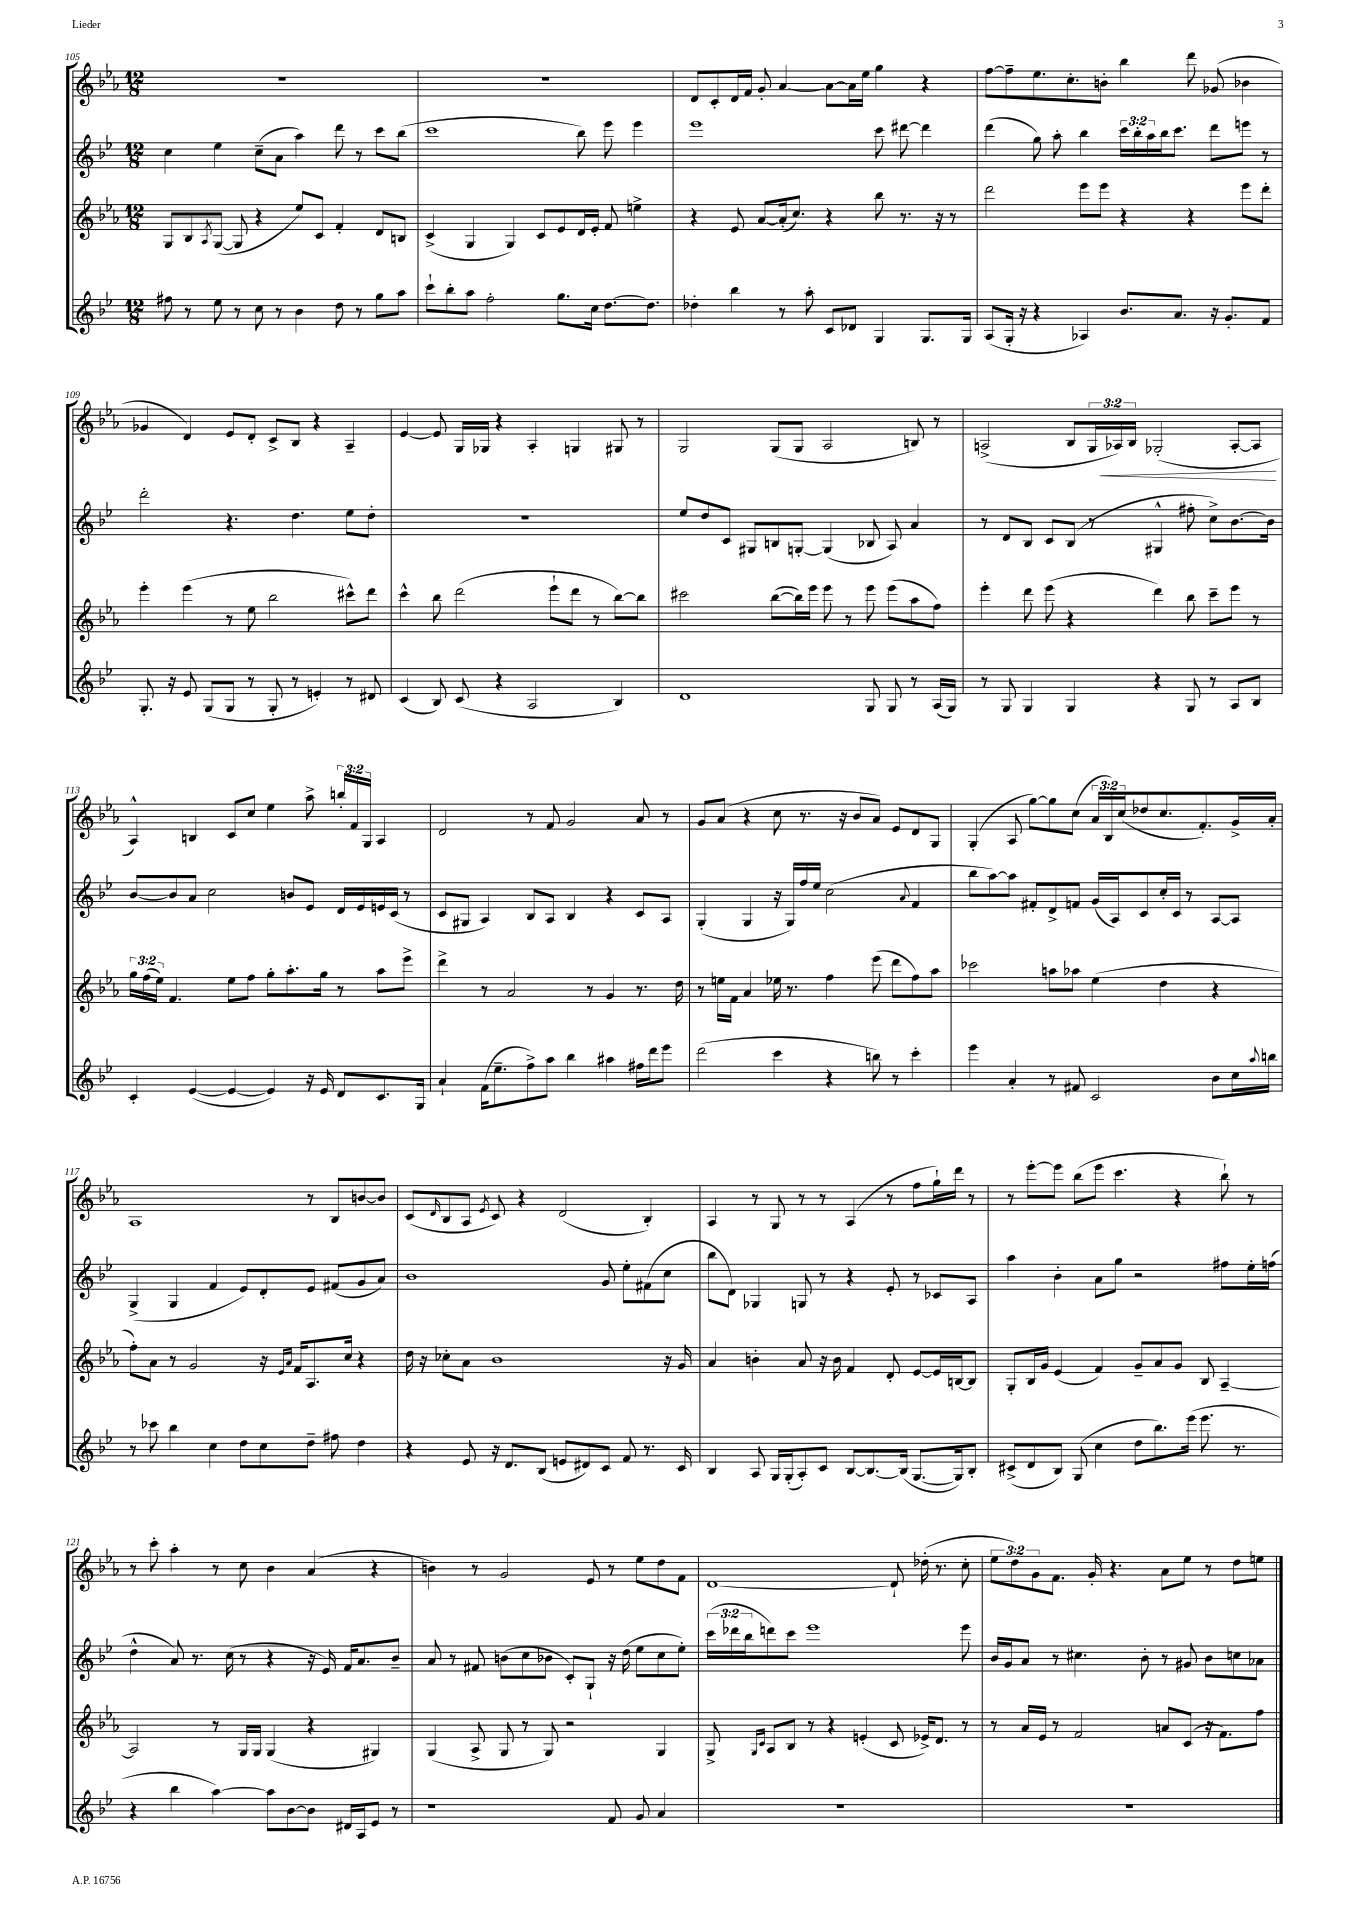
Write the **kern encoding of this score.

**kern	**kern	**kern	**kern
*staff4	*staff3	*staff2	*staff1
*clefG2	*clefG2	*clefG2	*clefG2
*k[b-e-]	*k[b-e-a-]	*k[b-e-]	*k[b-e-a-]
*M12/8	*M12/8	*M12/8	*M12/8
8ff#\	8G/L	4cc\	1.r
8r	8B-/	.	.
.	8qA-/	.	.
8ee-\	([8G/J	4ee-\	.
8r	8G/]	.	.
8cc\	4r	(8cc~\L	.
8r	.	8a\J	.
4b-\	8ee-/L)	4aa\)	.
.	8c/J	.	.
8dd\	4f'/	8ddd\	.
8r	.	8r	.
8gg\L	8d/L	8ccc\L	.
8aa\J	8B/J	(8bb-\J	.
=	=	=	=
8ccc`\L	(4c^/	1ccc	1.r
8bb-'\	.	.	.
8aa\J	4G/	.	.
2ff'\	.	.	.
.	4G/)	.	.
.	8c/L	.	.
8.gg\L	8e-/	.	.
.	16d/L	8bb-\)	.
16cc\Jk	16e-'/JJ	.	.
[8.dd\L	8f/	8eee-\	.
.	4ee^\	4eee-\	.
8.dd\]J	.	.	.
=	=	=	=
4dd-'\	4r	1eee-	8d/L
.	.	.	8c'/
4bb-\	8e-/	.	16d/L
.	.	.	16f/JJ
.	[8a-/L	.	8g'/
8r	(16a-'/]k	.	[4a-/
.	8.cc/J)	.	.
8aa'\	.	.	.
8c/L	4r	.	8a-\_L
8d-/J	.	.	16a-\]L
.	.	.	16ee-\JJ
4G/	8bb-\	8ccc\	4gg\
.	8.r	[8ddd#\	.
8.G/L	.	4ddd#\]	4r
.	16r	.	.
.	8r	.	.
16G/Jk	.	.	.
=	=	=	=
(8A/L	2ddd\	(4ddd\	[8ff\L
16G'/Jk	.	.	8ff~\]
16r	.	.	.
4r	.	8gg\)	8.ee-\
.	.	8aa'\	.
.	.	.	8.cc'\
4A-/)	8eee-\L	4bb-\	.
.	8eee-\J	.	8b'\J
8.b-/L	4r	24ccc\LL	4bb-\
.	.	24bb-'\	.
.	.	24aa\	.
.	.	16bb-\J	.
8.a/J	.	8.ccc\J	.
.	4r	.	8ddd\
16r	.	8ddd\L	(8g-/
8.g'/L	.	.	.
.	8eee-\L	8eee\J	4b-\
8f/J	8ddd'\J	8r	.
=	=	=	=
8.G'/	4eee-'\	2ddd'\	4g-/
16r	.	.	.
8e-/	(4eee-\	.	4d/)
(8G/L	.	.	.
8G/J	8r	4.r	8e-/L
8r	8ee-\	.	8d'/J
8G'/	2bb-\	.	8c^/L
8r	.	4.dd\	8B-/J
4e'/)	.	.	4r
8r	8ccc#^^\L)	8ee-\L	4A-~/
8d#/	8ddd\J	8dd'\J	.
=	=	=	=
(4c/	4ccc^^\	1.r	[4e-/
8B-/)	8bb-\	.	8e-/]
(8c/	(2ddd\	.	16G/LL
.	.	.	16G-/JJ
4r	.	.	4r
2A/	.	.	4A-'/
.	8eee-`\L	.	.
.	8ddd\J	.	4G/
.	8r	.	.
4B-/)	[8bb-\L)	.	8G#/
.	8bb-\]J	.	8r
=	=	=	=
1d	2ccc#\	8ee-/L	2G/
.	.	8dd/	.
.	.	8c/J	.
.	.	8G#/L	.
.	([8bb-\L	8B/	(8G/L
.	16bb-\]L)	[8G'/J	8G/J
.	16eee-\JJ	.	.
.	8eee-\	(4G/]	2A-/
.	8r	.	.
8G/	8eee-\	8B-/	.
8G/	(8eee-\L	8A/)	.
8r	8aa-\	4a/	8B/)
(16A/LL	8ff\J)	.	8r
16G/JJ)	.	.	.
=	=	=	=
8r	4eee-'\	8r	(2A^/
8G/	.	8d/L	.
4G/	8ddd\	8B-/J	.
.	(8eee-\	8c/L	.
4G/	4r	(8B-/J	8B-/L
.	.	8r	24G/L
.	.	.	24A-/)
.	.	.	24B-/JJ
4r	4ddd\)	4G#^^/	(2G-'/
8G/	8bb-\	8ff#'\	.
8r	8ccc~\L	8cc^\L)	.
8A/L	8eee-\J	[8.b-\	[8A-'/L
8B-/J	8r	.	8A-/]J
.	.	16b-\]Jk	.
=	=	=	=
4c'/	24gg\LL	[8b-/L	4A-^^/)
.	(24ff\	.	.
.	24ee-\JJ)	.	.
.	4.f/	8b-/]	.
([4e-/	.	8a/J	4B/
.	.	2cc\	.
4e-/_	8ee-\L	.	8c/L
.	8ff\J	.	8cc/J
4e-/])	8gg'\L	.	4ee-\
.	8.aa-'\	8b/L	.
16r	.	8e-/J	8aa-^\
16e-/	16gg\Jk	.	.
8d/L	8r	16d/LL	24bb'/LL
.	.	.	24f/
.	.	16e-/	.
.	.	.	24G/JJ
8.c/	8aa-\L	16e/	4A-/
.	.	(16c/JJ	.
.	8eee-^\J	8r	.
16G/Jk	.	.	.
=	=	=	=
4a`/	4ddd^\	8c/L	2d/
.	.	8G#/J	.
(16f\LK	8r	4A/)	.
8.ee-~\	.	.	.
.	2a-/	.	.
8ff^\)	.	8B-/L	8r
8aa\J	.	8A/J	8f/
4bb-\	.	4B-/	2g/
.	8r	.	.
4aa#\	4g/	4r	.
16ff#\LL	8.r	8c/L	8a-/
16ddd\J	.	.	.
8eee-\J	.	8A/J	8r
.	16dd\	.	.
=	=	=	=
(2ddd\	8r	(4G'/	8g/L
.	16ee\LL	.	(8a-/J
.	16f\JJ	.	.
.	4a-/	4G/	4r
4ccc\	16ee-\	16r	8cc\
.	8.r	16G/LL)	.
.	.	16ff/	8.r
.	.	16ee-/JJ	.
4r	4ff\	(2cc\	.
.	.	.	16r
.	.	.	8b-/L
8bb\)	(8eee-\	.	8a-/J)
8r	8ddd\L	.	8e-/L
.	.	8qqa/	.
4ccc'\	8ff\)	4f/	8d/
.	8aa-\J	.	8G/J
=	=	=	=
4eee-\	2ccc-\	8bb-\L	(4G'/
.	.	[8aa\)	.
4a'/	.	8aa\]J	8A-/
.	.	8f#'/L	[8gg\L)
8r	8aa\L	8d^/	8gg\]
8f#/	8aa-\J	8f/J	(8cc\J
2c/	(4ee-\	(16g/LL	24a-/LL
.	.	.	24B-/)
.	.	16A/J)	.
.	.	.	(24cc/J
.	.	8c/	8dd-/
.	4dd\	16cc'/L	8.cc/
.	.	16c/JJ	.
.	.	8r	.
.	.	.	8.f'/)
8b-\L	4r	[8A/L	.
16cc\L	.	8A/]J	16g^/L
8qqaa/	.	.	.
16bb\JJ	.	.	16a-'/JJ
=	=	=	=
8r	8ff'\L)	(4G^/	1A-
8ccc-\	8a-\J	.	.
4bb-\	8r	4G/	.
.	2g/	.	.
4cc\	.	4f/	.
8dd\L	.	8e-/L)	.
8cc\	16r	8d'/	.
.	16qqe-/LL	.	.
.	16qqa-/JJ	.	.
.	16f/LK	.	.
8dd~\J	8.A-/	8e-/J	8r
8ff#\	.	(8f#/L	8B-/L
.	16cc/Jk	.	.
4dd\	4r	8g/	[8b/
.	.	8a/J)	8b/]J
=	=	=	=
4r	16dd\	1b-	(8c/L
.	16r	.	.
.	.	.	16qqd/
.	8cc-'\L	.	8B-/
8e-/	8a-\J	.	8A-/J
.	.	.	8qe-/
16r	1b-	.	8c/)
8.d/L	.	.	.
.	.	.	4r
(8B-/J	.	.	.
8e/L	.	.	(2d/
8d#/)	.	.	.
8c/J	.	8g/	.
8f/	.	8ee-'\L	.
8.r	.	(8f#\	4B-'/)
.	16r	8cc\J	.
16c/	16g/	.	.
=	=	=	=
4B-/	4a-/	8bb-\L	4A-/
.	.	8d\J)	.
8A/	4b'\	4G-/	8r
16G/LL	.	.	8G/
(16G'/J	.	.	.
8A'/)	8a-/	8G/	8r
8c/J	16r	8r	8r
.	16b\	.	.
[8B-/L	4f/	4r	(4A-/
8.B-/_	.	.	.
.	8d'/	8e-'/	8r
(16B-/]Jk	.	.	.
[8.G/L	[8e-/L	8r	8ff\L
.	16e-/]L	8c-/L	16gg`\L)
16G/]k)	[16B/J	.	16ddd\JJ
8B-'/J	8B/]J	8A/J	8r
=	=	=	=
(8c#^/L	8G'/L	4aa\	8r
8d/	16B-/L	.	[8eee-'\L
.	16g/JJ	.	.
8B-/J)	(4e-/	4b-'\	8eee-\]J
(8G/	.	.	(8bb-\L
4cc\	4f/)	8a\L	8eee-\J
.	.	8gg\J	4.ccc\
8dd\L	8g~/L	2r	.
8.bb-\)	8a-/	.	.
.	8g/J	.	4r
(16eee-\Jk	.	.	.
8.eee-\	8B-/	.	.
.	[4A-~/	8ff#\L	8bb-`\)
8.r	.	.	.
.	.	16ee-'\L	8r
.	.	(16ff\JJ	.
=	=	=	=
4r	2A-/]	4dd^^\	8r
.	.	.	8ccc'\
4bb-\	.	8a/)	4aa-'\
.	.	8.r	.
[4aa\)	8r	.	8r
.	.	(16cc\	.
.	16G/LL	8r	8cc\
.	16G/JJ	.	.
8aa\]L	(4G/	4r	4b-\
[8b-\	.	.	.
8b-\]J	4r	16r	(4a-/
.	.	16e-/)	.
16d#/LL	.	16f/LK	.
16A/J	.	8.a/	.
8e-/J	4G#/)	.	4r
8r	.	8b-~/J	.
=	=	=	=
1r	(4G/	8a/	4b\)
.	.	8r	.
.	8A-^/	8f#/	8r
.	8G/	(8b\L	2g/
.	8r	8cc\	.
.	8G/)	8b-\J	.
.	2r	8c'/L)	.
.	.	8G`/J	8e-/
8f/	.	16r	8r
.	.	(16dd\	.
8g/	.	8ee-\L	8ee-\L
4a/	4G/	8cc\	8dd\
.	.	8ee-'\J)	8f\J
=	=	=	=
1.r	8G^/	(24ccc\LL	[1d
.	.	24ddd-\	.
.	.	24bb-\J	.
.	16qqG/LL	.	.
.	16qqc/JJ	.	.
.	8A-/L	8ddd\)	.
.	8B-/J	8ccc\J	.
.	8r	1eee-	.
.	4r	.	.
.	(4e'/	.	.
.	8c/	.	8d`/]
.	16e-^/LK)	.	(16dd-'\
.	8.d/J	.	8.r
.	8r	8eee-\	8cc'\
=	=	=	=
1.r	8r	16b-/LL	12ee-\L
.	.	16g/J	.
.	.	.	12dd\)
.	16a-/LL	8a/J	.
.	.	.	12g\
.	16e-/JJ	.	.
.	8r	8r	8.f\J
.	2f/	4.cc#\	.
.	.	.	16g'/
.	.	.	4.r
.	.	8b-'\	.
.	8a/L	8r	8a-\L
.	(8c/J	8g#/	8ee-\J
.	16r	8b-\L	8r
.	8.f\L)	.	.
.	.	8cc\	8dd\L
.	8ff\J	8a-\J	8ee\J
==	==	==	==
*-	*-	*-	*-
